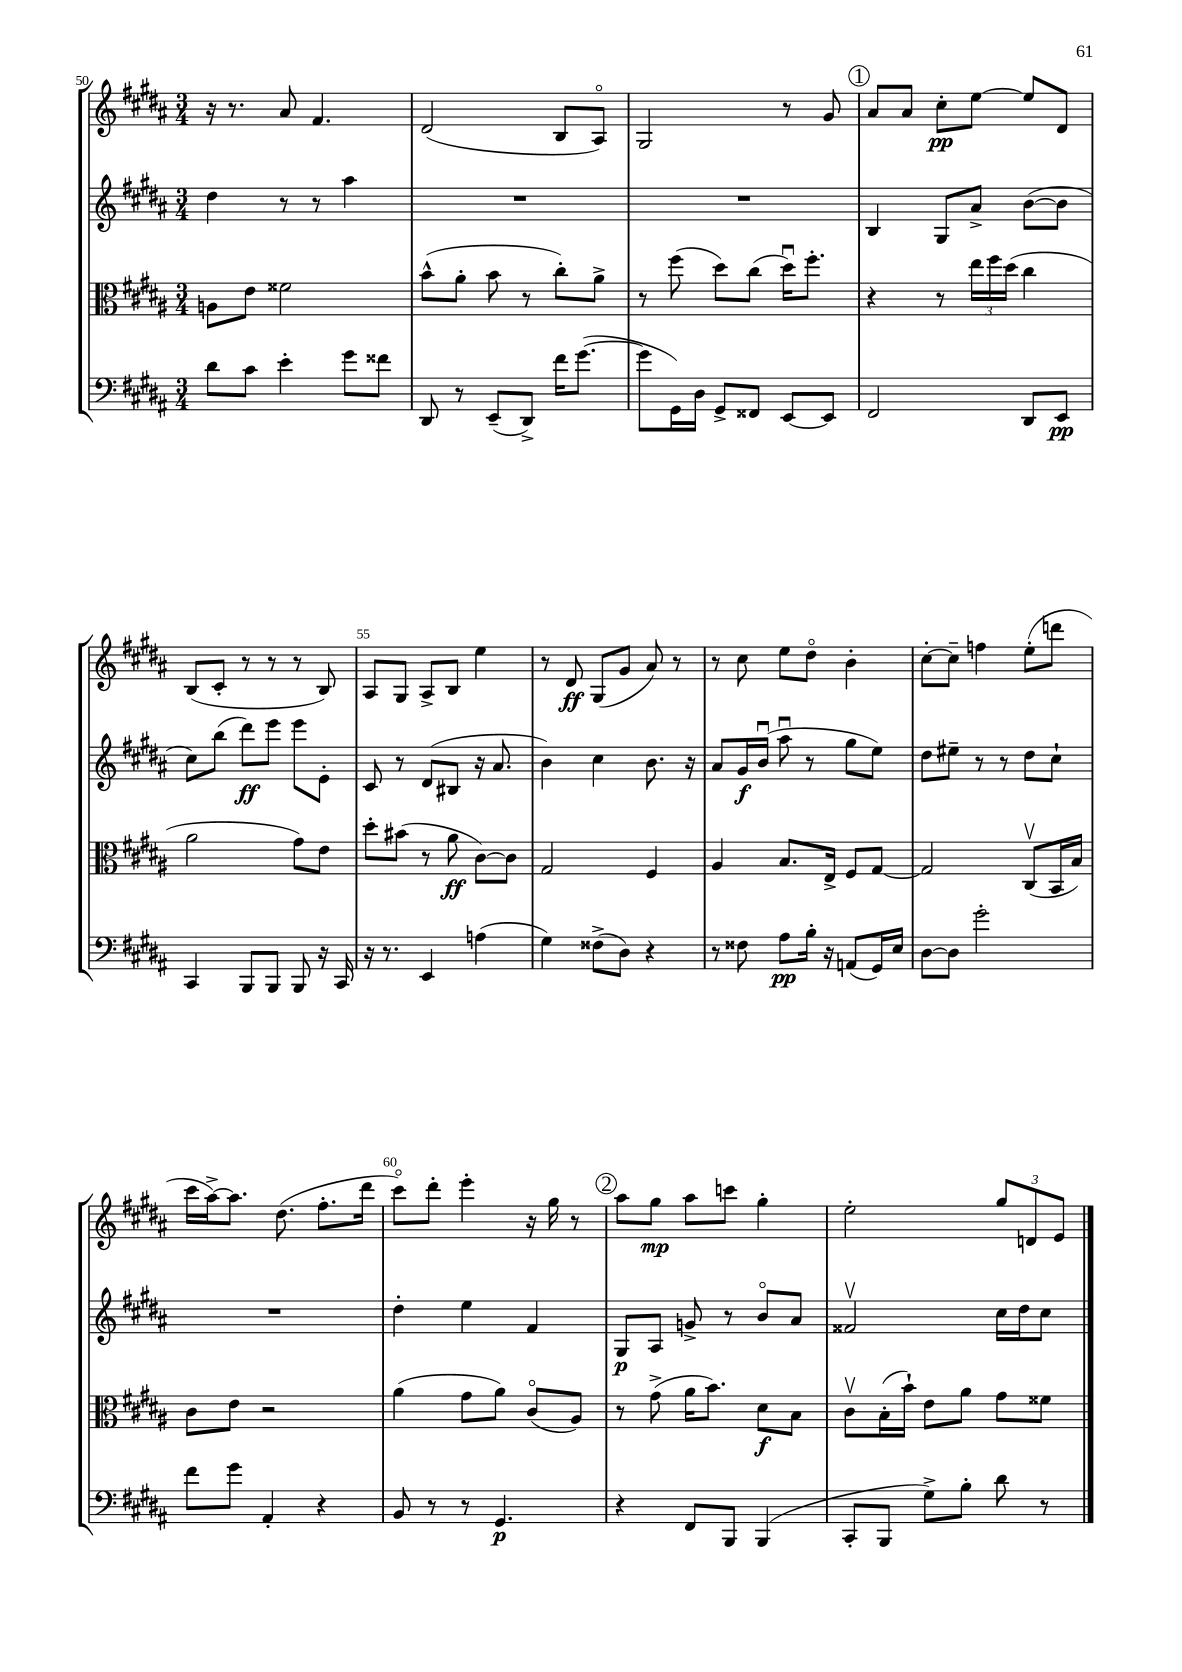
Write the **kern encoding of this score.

**kern	**kern	**kern	**kern
*staff4	*staff3	*staff2	*staff1
*clefF4	*clefC3	*clefG2	*clefG2
*k[f#c#g#d#a#]	*k[f#c#g#d#a#]	*k[f#c#g#d#a#]	*k[f#c#g#d#a#]
*M3/4	*M3/4	*M3/4	*M3/4
8d#	8A	4dd#	16r
.	.	.	8.r
8c#	8e	.	.
4e'	2f##	8r	8a#
.	.	8r	4.f#
8g#	.	4aa#	.
8f##	.	.	.
=	=	=	=
8DD#	(8b^^	2.r	(2d#
8r	8a#'	.	.
(8EE~	8b	.	.
8DD#^)	8r	.	.
16f#	8cc#')	.	8B
([8.g#	.	.	.
.	8a#^	.	8A#o)
=	=	=	=
8g#]	8r	2.r	2G#
16GG#)	(8ff#	.	.
16D#	.	.	.
8GG#^	8dd#)	.	.
8FF##	(8cc#	.	.
[8EE	16dd#u)	.	8r
.	8.ff#'	.	.
8EE]	.	.	8g#
=	=	=	=
2FF#	4r	4B	8a#
.	.	.	8a#
.	8r	8G#	8cc#'
.	24ee	8a#^	[8ee
.	24ff#	.	.
.	(24dd#	.	.
8DD#	4cc#	([8b	8ee]
8EE	.	8b]	8d#
=	=	=	=
4CC#	2a#	8cc#)	(8B
.	.	(8bb	8c#'
8BBB	.	8ddd#)	8r
8BBB	.	8eee	8r
8BBB	8g#)	8eee	8r
16r	8e	8e'	8B)
16CC#	.	.	.
=	=	=	=
16r	8dd#'	8c#	8A#
8.r	.	.	.
.	(8b#	8r	8G#
4EE	8r	(8d#	8A#^
.	8a#	8B#	8B
(4A	[8c#)	16r	4ee
.	.	8.a#	.
.	8c#]	.	.
=	=	=	=
4G#)	2G#	4b)	8r
.	.	.	8d#
(8F##^	.	4cc#	(8G#
8D#)	.	.	8g#
4r	4F#	8.b	8a#)
.	.	.	8r
.	.	16r	.
=	=	=	=
8r	4A#	8a#	8r
8F##	.	16g#	8cc#
.	.	(16bu	.
8A#	8.B	8aa#u	8ee
16B'	.	8r	8dd#o
16r	16E^	.	.
(8AA	8F#	8gg#	4b'
16GG#)	[8G#	8ee)	.
16E	.	.	.
=	=	=	=
[8D#	2G#]	8dd#	[8cc#'
8D#]	.	8ee#~	8cc#~]
2g#'	.	8r	4ff
.	.	8r	.
.	(8C#v	8dd#	(8ee'
.	16BB	8cc#`	8ddd
.	16B)	.	.
=	=	=	=
8f#	8c#	2.r	16ccc#
.	.	.	[16aa#^)
8g#	8e	.	8.aa#]
4AA#'	2r	.	.
.	.	.	(8.dd#
4r	.	.	8.ff#'
.	.	.	16ddd#
=	=	=	=
8BB	(4a#	4dd#'	8ccc#o)
8r	.	.	8ddd#'
8r	8g#	4ee	4eee'
4.GG#	8a#)	.	.
.	(8c#o	4f#	16r
.	.	.	16gg#
.	8A#)	.	8r
=	=	=	=
4r	8r	8G#	8aa#
.	(8g#^	8A#	8gg#
8FF#	16a#	8g^	8aa#
.	8.b)	.	.
8BBB	.	8r	8ccc
(4BBB	8d#	8bo	4gg#'
.	8B	8a#	.
=	=	=	=
8CC#'	8c#v	2f##v	2ee'
8BBB	(16B'	.	.
.	16b`)	.	.
8G#^)	8e	.	.
8B'	8a#	.	.
8d#	8g#	16cc#	12gg#
.	.	16dd#	.
.	.	.	12d
8r	8f##	8cc#	.
.	.	.	12e
==	==	==	==
*-	*-	*-	*-
